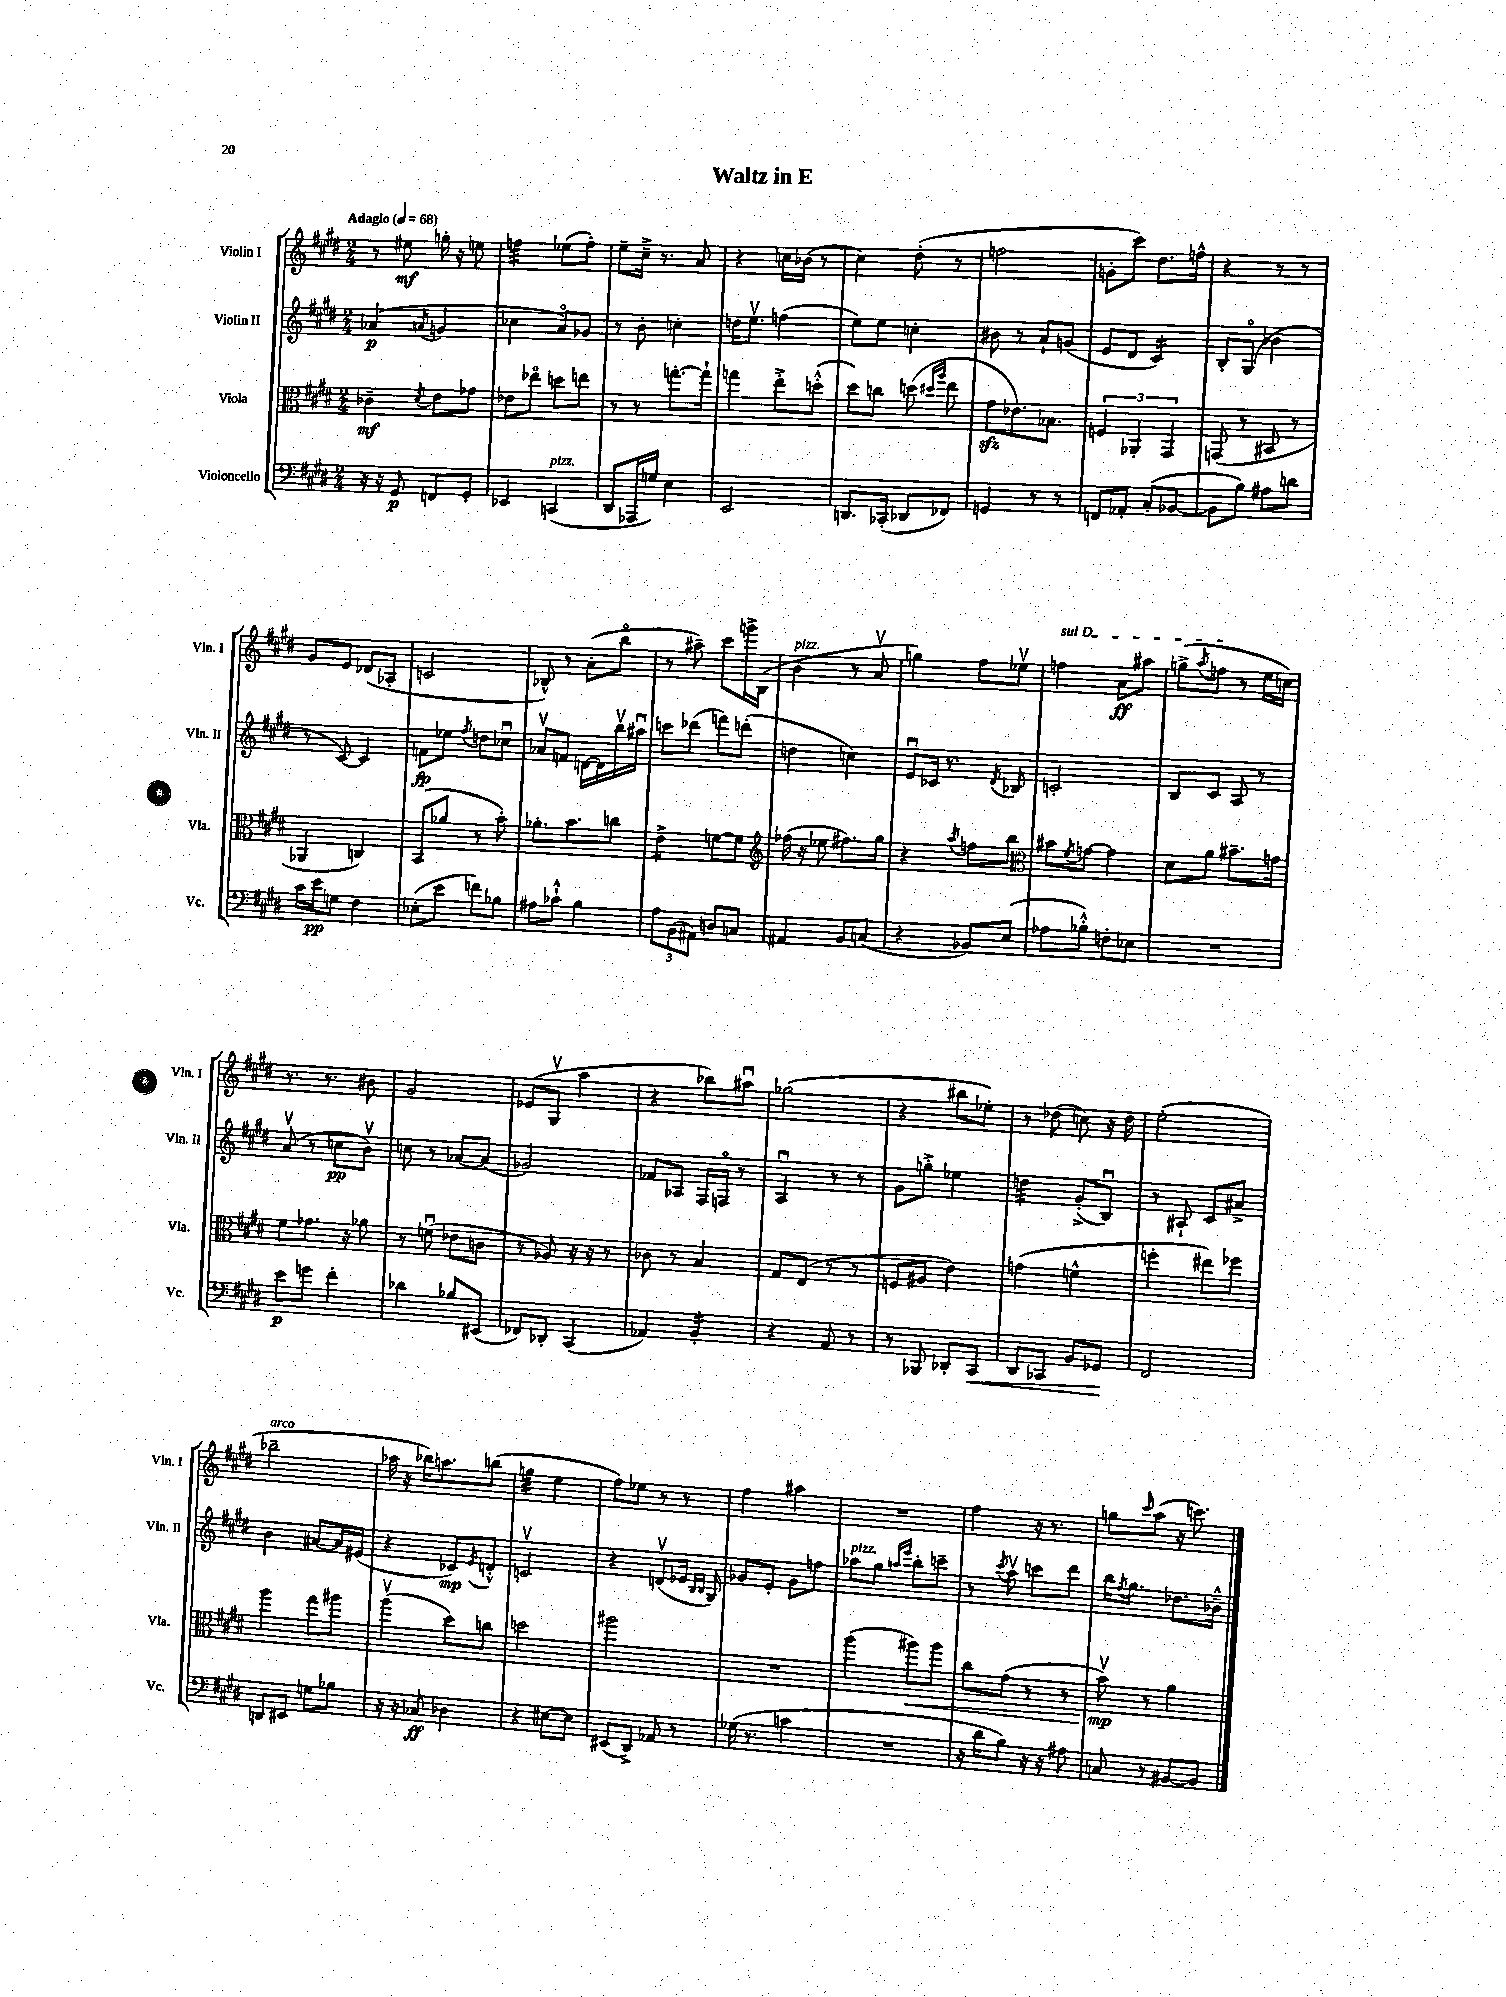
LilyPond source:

\header { title = "Waltz in E" }
<<
\new StaffGroup <<
\new Staff = "s0" \with { instrumentName = "Violin I" shortInstrumentName = "Vln. I" } {
    \clef treble \key e \major \numericTimeSignature \time 2/4 \tempo "Adagio" 4 = 68
    r8 eis''8\mf g''16-. r16 e''8 |
    f''4:32 ees''8( f''8-.) |
    e''8-- cis''16---> r8. a'8 |
    r4 c''16 bes'16( r8 |
    cis''4) dis''8-.( r8 |
    f''2 |
    g'8-. cis'''8) dis''8. f''16-^ |
    r4 r8 r8 |
    gis'8 e'8 des'8( aes8-. |
    c'2 |
    bes8-^) r8 a'8-.( b''8\flageolet |
    r8 ais''8--) cis'''8 g'''16-> b16( |
    b'4^\markup { \italic "pizz." } r8 a'8\upbow |
    g''4) fis''8 ees''8\upbow |
    \once \override TextSpanner.bound-details.left.text = \markup { \italic "sul D" } f''4\startTextSpan a'8\ff ais''8 |
    g''8->( \acciaccatura { a''8 } f''8\stopTextSpan r8 e''16 c''16) |
    r8. r8. bis'8 |
    gis'2 |
    ees'8( gis8\upbow a''4 |
    r4 bes''8) ais''8\downbow |
    ges''2( |
    r4 bis''8 ees''8-.) |
    r8 des''8( c''8) r16 des''16 |
    e''2-.( |
    bes''2--^\markup { \italic "arco" } |
    aes''16 r16 bes''16) a''8. b''8( |
    g''4:32 e''4 |
    fis''8) ees''8 r8 r8 |
    fis''4 ais''4 |
    R2 |
    fis''4 r16 r8. |
    g''8 \grace { cis'''16 } a''8( r16 c'''8.) \bar "|." |
}
\new Staff = "s1" \with { instrumentName = "Violin II" shortInstrumentName = "Vln. II" } {
    \clef treble \key e \major \numericTimeSignature \time 2/4
    aes'4\p( \acciaccatura { a'8 } g'4 |
    ces''4 a'8\flageolet) ges'8 |
    r8 b'8-. c''4-. |
    d''16 e''8.\upbow f''4( |
    e''8) e''8 c''4-. |
    bis'8 r8 a'8-! g'8( |
    e'8 dis'8 cis'4:16) |
    b8-. gis8\flageolet( bes'4 |
    r8 cis'8~) cis'4 |
    f'8\fp ees''8 \acciaccatura { fis''8 } d''8 ces''8\downbow |
    aes'8\upbow f'8 d'16~ d'16 b''16\upbow ais''16\downbow |
    c'''8 des'''8( f'''8) d'''8-.( |
    d''4 c''4) |
    e'8\downbow ces'16 r8. \acciaccatura { dis'8 } bes8 |
    c'2-. |
    b8 cis'8 a8 r8 |
    a'8\upbow( r8 c''8\pp b'8\upbow) |
    c''8 r8 aes'8~ aes'8( |
    ges'2) |
    fes'8 aes8 fis16 f16\flageolet r8 |
    a4\downbow r8 r8 |
    gis'8 g''8-.-> ees''4 |
    d''4:32 gis'8-.->( b8\downbow) |
    r8 ais8-! cis'8 ais'8-> |
    b'4 ais'8~ ais'16 eis'16( |
    r4 ces'8\mp) \acciaccatura { e'8 } d'8-.-^ |
    c'2\upbow |
    r4 d'8\upbow( ees'16 \grace { b16 b16 } gis16) |
    ges'8 e'8-. ges'8 f''8 |
    aes''8^\markup { \italic "pizz." } gis''8 \grace { a''16 e'''16 } b''8-. c'''8-- |
    r8 \acciaccatura { cis'''8 } a''8\upbow c'''8 dis'''8 |
    b''16 \acciaccatura { fis''8 } gis''8. des''8. bes'16---^ \bar "|." |
}
\new Staff = "s2" \with { instrumentName = "Viola" shortInstrumentName = "Vla." } {
    \clef alto \key e \major \numericTimeSignature \time 2/4
    ces'4--\mf \acciaccatura { dis'8 } e'8 ges'8 |
    ees'8 ees''8\flageolet d''8 e''8 |
    r8 r8 g''8.~-. g''16-! |
    g''4 e''8-.-> d''8-.-^( |
    dis''8) c''8 d''8( \grace { dis''16 a''16 } e''8 |
    gis'8\sfz ees'8.) bes8. |
    \tuplet 3/2 { f4 aes,4-. gis,4 } |
    g,8( r8 bis,8 r8 |
    aes,4 c4) |
    b,8( aes'8 r8 b'8-.) |
    aes'8.-. b'8. c''8 |
    e'4:8-> f'8~ f'8 |
    \clef treble fes''16( r16 ees''8 fis''8.) gis''16 |
    r4 \acciaccatura { a''8 } f''8 b''8 |
    \clef alto bis'8 \acciaccatura { fis'8 } g'8~ g'4 |
    dis'8 a'8 bis'8.-- g'16 |
    fis'8 ges'8. r16 aes'8 |
    r8 f'8\downbow( ees'8 c'8 |
    r8 aes8) r16 r16 r8 |
    ces'8 r8 b4 |
    gis8 e8( r8 r8 |
    f8 ais8 e'4) |
    g'4( f'4-^ |
    f''4-. eis''8) fes''8 |
    a''4 gis''8 ais''8 |
    a''4\upbow( dis''8) c''8 |
    d''2 |
    ais''2 |
    R2 |
    a''4( ais''8\<) ais''8 |
    cis''8 gis'8( r8 r8 |
    b'8\upbow\mp\!) r8 a'4 \bar "|." |
}
\new Staff = "s3" \with { instrumentName = "Violoncello" shortInstrumentName = "Vc." } {
    \clef bass \key e \major \numericTimeSignature \time 2/4
    r16 r16 gis,8\p f,8 gis,8-. |
    ees,4 c,4^\markup { \italic "pizz." }( |
    dis,8 aes,,16 g16) e4 |
    e,2 |
    d,8. ces,16-.( des,8 fes,8) |
    g,4 r8 r8 |
    f,8 aes,8-. cis8-.( bes,8~ |
    bes,8 b8) ais8 d'8 |
    cis'16 e'16\pp g8 fis4 |
    ees8-.( e'8 f'8) bes8 |
    ais8 ces'8-!-^ b4 |
    \tuplet 3/2 { a8 b,8( ais,8) } d8 c8 |
    ais,4 b,8 c8( |
    r4 bes,8) e8( |
    aes8 bes8-.-^) f8-. ees8 |
    R2 |
    e'8\p g'8 fis'4-. |
    des'4 bes8 eis,8( |
    fes,8) des,8-. cis,4( |
    aes,4) b,4:16-. |
    r4 a,8 r8 |
    r8 bes,,8 des,8-. cis,8\< |
    dis,8 ces,8 b,8 ges,8\! |
    fis,2 |
    d,8 eis,8 g8 bes8 |
    r16 r16 ces8\ff des4 |
    r4 eis8~ eis8 |
    eis,8( dis,8->) aes,8 r8 |
    ges16( r8. c'4 |
    R2 |
    r16 dis'16 b8) r16 r16 ais8 |
    c8 r8 bis,8~ bis,8 \bar "|." |
}
>>
>>
\layout { \context { \Score \remove "Bar_number_engraver" } }
